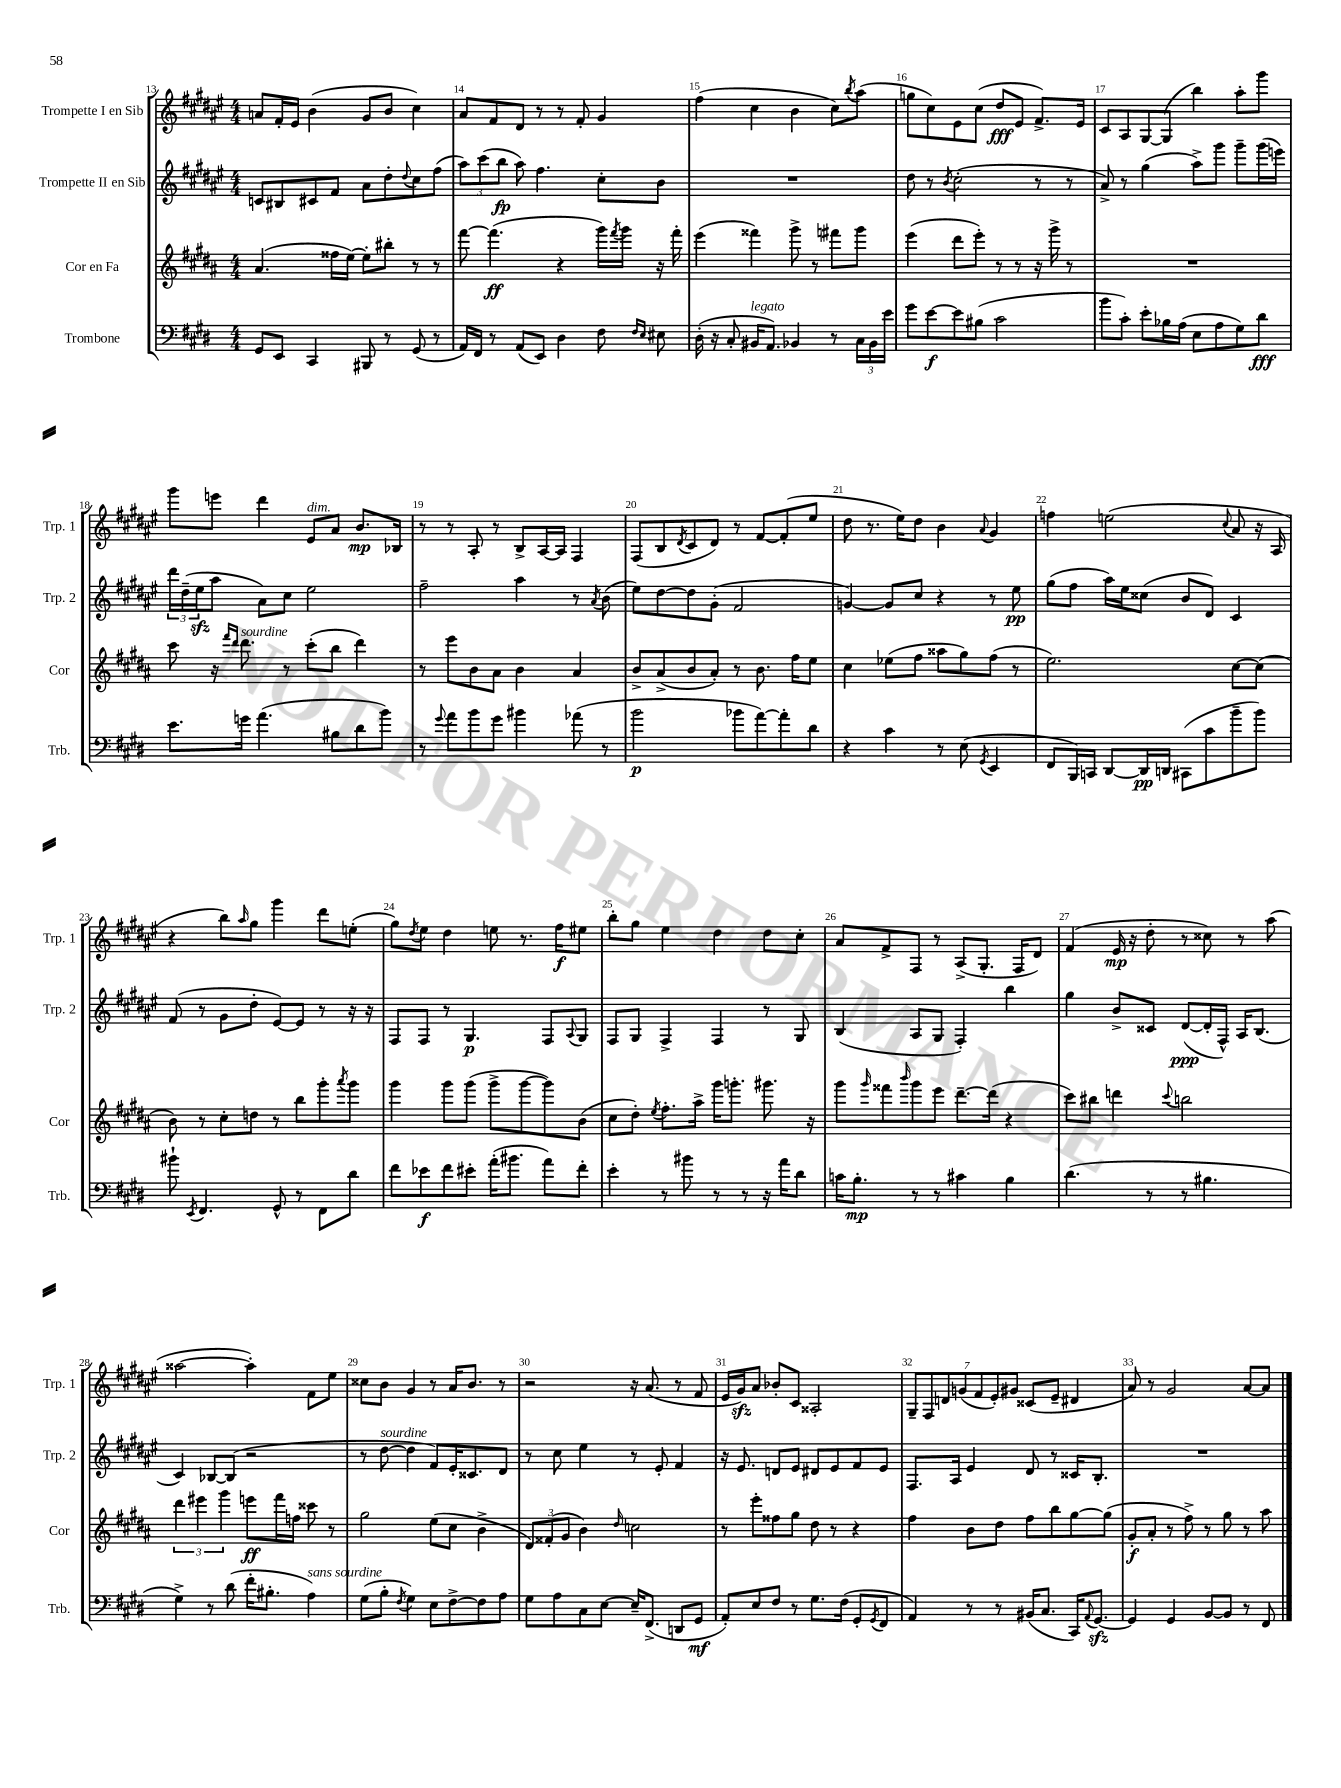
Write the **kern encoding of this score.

**kern	**kern	**kern	**kern
*staff4	*staff3	*staff2	*staff1
*clefF4	*clefG2	*clefG2	*clefG2
*k[f#c#g#d#]	*k[f#c#g#d#a#]	*k[f#c#g#d#a#e#]	*k[f#c#g#d#a#e#]
*M4/4	*M4/4	*M4/4	*M4/4
8GG#	(4.a#	8c	8a
8EE	.	8B#	16f#'
.	.	.	16e#
4CC#	.	8c#	(4b
.	16ff##	8f#	.
.	[16ee)	.	.
8BBB#	8ee']	8a#	8g#
8r	8bb#'	8dd#'	8b
.	.	8qqdd#	.
(8GG#	8r	8cc#	4cc#)
8r	8r	(8ff#	.
=	=	=	=
16AA)	[8fff#	12aa#)	8a#
16FF#	.	.	.
.	.	(12ccc#	.
8r	(4.fff#]	.	8f#
.	.	12bb	.
(8AA	.	8aa#)	8d#
8EE)	.	4.ff#	8r
4D#	4r	.	8r
.	.	.	8f#'
8F#	16ggg#)	8cc#'	4g#
.	8qfff#	.	.
.	16ggg#	.	.
16qqF#	.	.	.
16qqE	.	.	.
8E#	16r	8b	.
.	16fff#'	.	.
=	=	=	=
(16D#'	(4eee	1r	(4ff#
16r	.	.	.
8C#'	.	.	.
16BB#	4fff##)	.	4cc#
8.AA)	.	.	.
4BB-	8ggg#^	.	4b
.	8r	.	.
8r	8fff#	.	8cc#)
.	.	.	8qbb
24C#	8ggg#	.	(8aa#
24BB-	.	.	.
24e	.	.	.
=	=	=	=
8g#	(4eee	8dd#	8gg
[8e	.	8r	8cc#)
.	.	8qb	.
8e]	8ddd#	(2cc#'	8e#
(8B#	8eee')	.	(8cc#
2c#	8r	.	8dd#
.	8r	.	8e#
.	16r	8r	8.f#^)
.	16ggg#^	.	.
.	8r	8r	.
.	.	.	16e#
=	=	=	=
8b	1r	8a#^)	8c#
8c#')	.	8r	8A#
8e'	.	(4gg#	[8G#
16B-	.	.	(8G#]
(16A	.	.	.
8E	.	8aa#^)	4bb)
8A	.	8ggg#	.
8G#)	.	8ggg#~	8aa#'
8d#	.	(16ggg#	8ggg#
.	.	16eee)	.
=	=	=	=
8.e	8ccc#	24ddd#	8ggg#
.	.	(24dd#~	.
.	.	24ee#	.
.	16r	8aa#	8eee
.	16qqfff#	.	.
.	16qqddd#	.	.
16g	8.ddd#	.	.
(4.a	.	8a#)	4ddd#
.	8r	8cc#	.
.	(8ccc#'	2ee#	8e#
8B#	8bb	.	8a#
8d#	4ddd#)	.	8.b
8b)	.	.	.
.	.	.	16B-
=	=	=	=
8r	8r	2ff#~	8r
8qqg#	.	.	.
8a	8eee	.	8r
8b	8b	.	8A#'
8g#	8a#	.	8r
4b#	4b	4aa#	8B^
.	.	.	[16A#
.	.	.	16A#]
(8a-	4a#	8r	4F#
.	.	8qa#	.
8r	.	(8b	.
=	=	=	=
2b	8b^	8ee#)	(8F#
.	(8a#^	[8dd#	8B
.	.	.	8qd#
.	8b	8dd#]	8c#
.	8a#')	(8g#'	8d#)
8b-	8r	2f#	8r
[8a)	8.b	.	[8f#
8a']	.	.	(8f#']
.	16ff#	.	.
8d#	8ee	.	8ee#
=	=	=	=
4r	4cc#	[4g)	8dd#
.	.	.	8.r
4c#	(8ee-	8g]	.
.	.	.	16ee#)
.	8ff#	8cc#	8dd#
8r	8aa##	4r	4b
(8E	8gg#)	.	.
8qGG#	.	.	8qqa#
4EE	(8ff#	8r	4g#
.	8r	8ee#	.
=	=	=	=
8FF#	2.ee)	(8gg#	4ff
16BBB)	.	8ff#	.
16CC	.	.	.
[8DD#	.	16aa#)	(2ee
.	.	16ee#	.
16DD#]	.	(8cc##	.
16DD	.	.	.
(8CC#	.	8b	.
8c#	.	8d#)	.
.	.	.	8qqcc#
8b~	[8cc#	4c#	8a#
8b)	(8cc#]	.	16r
.	.	.	16A#
=	=	=	=
8b#`	8b)	(8f#	4r
8qEE	.	.	.
4.FF#	8r	8r	.
.	8cc#'	8g#	8bb)
.	.	.	16qqaa#
.	8dd	8dd#'	8gg#
8GG#^^	8r	[8e#)	4ggg#
8r	8bb	8e#]	.
8FF#	8ggg#'	8r	8ddd#
.	8qaaa#	.	.
8d#	8ggg#	16r	(8ee'
.	.	16r	.
=	=	=	=
8f#	4ggg#	8F#	8gg#)
.	.	.	8qdd#
8e-	.	8F#	8ee#
8f#	8ggg#	8r	4dd#
8e#'	(8ggg#	4.G#	.
(16a'	8ggg#^	.	8ee
8.b#	.	.	.
.	[8ggg#	.	8.r
8a)	8ggg#])	8F#	.
.	.	.	16ff#
.	.	8qqA#	.
8f#'	(8b	8G#	8ee#
=	=	=	=
4e'	8cc#	8F#	8bb'
.	8dd#')	8G#	8gg#
.	8qee	.	.
8r	8.ff#'	4F#^	4ee#
8b#	.	.	.
.	16aa#^	.	.
8r	16ggg#	4F#	4dd#
.	8.ggg'	.	.
8r	.	.	.
16r	8.ggg#	8r	8dd#
16a	.	.	.
8d#	.	8G#	8cc#'
.	16r	.	.
=	=	=	=
16c	8ggg#	(4B	8a#
8.B'	.	.	.
.	16qqggg#	.	.
.	8fff##	.	8f#^
.	16qqbbb	.	.
8r	8ggg#	8A#	8F#
8r	8eee	8G#	8r
4c#	[8.ddd#~	4F#')	(8A#^
.	.	.	8.G#'
.	(16ddd#]	.	.
4B	4r	4bb	.
.	.	.	16F#
.	.	.	8d#)
=	=	=	=
(4.d#	8ccc#)	4gg#	(4f#
.	8bb#	.	.
.	4ddd	8b^	16e#
.	.	.	16r
8r	.	8c##	8dd#'
.	8qqccc#	.	.
8r	2bb	([8d#	8r
4.B#	.	16d#']	8cc##)
.	.	16F#^^)	.
.	.	16A#	8r
.	.	(8.B	.
.	.	.	(8aa#
=	=	=	=
4G#^)	6ddd#	4c#)	[2aa##
.	6eee#	.	.
8r	.	[8B-	.
.	6ggg#	.	.
(8d#	.	(8B-]	.
16f#'	8eee	2r	4aa##'])
8.B#'	.	.	.
.	16fff#	.	.
.	16ff	.	.
4A)	8ccc##	.	8f#
.	8r	.	8ee#
=	=	=	=
(8G#	2gg#	8r	8cc##
8B'	.	[8dd#	8b
8qF#	.	.	.
4G#)	.	4dd#]	4g#
8E	(8ee	8f#)	8r
[8F#^	8cc#	16e#'	16a#
.	.	8.c##	8.b
8F#]	4b^	.	.
8A	.	8d#	8r
=	=	=	=
8G#	12d#)	8r	2r
.	(12f##'	.	.
8A	.	8cc#	.
.	12g#	.	.
8C#	4b)	4ee#	.
[8E	.	.	.
.	16qqdd#	.	.
16E~]	2cc	8r	16r
(8.FF#^	.	.	(8.a#
.	.	8e#'	.
8DD	.	4f#	8r
8GG#	.	.	8f#
=	=	=	=
8AA')	8r	16r	16e#
.	.	8.e#	16g#)
8E	8eee'	.	8a#
8F#	8ff##	8d	8b-'
8r	8gg#	8e#	8c#
8.G#	8dd#	8d#	2A##'
.	8r	8e#	.
(16F#	.	.	.
8GG#'	4r	8f#	.
8qGG#	.	.	.
8FF#	.	8e#	.
=	=	=	=
4AA)	4ff#	8.F#	14G#~
.	.	.	14F#
.	.	.	14d
.	.	16A#	.
.	.	.	(14g
8r	8b	4e#	.
.	.	.	14f#
.	.	.	14e#')
8r	8dd#	.	.
.	.	.	14g#
(16BB#	8ff#	8d#	(8c##
8.C#	.	.	.
.	8bb	8r	8e#~
16CC#)	[8gg#	16c##	4d#
8qqAA	.	.	.
[8.GG#	.	8.B'	.
.	(8gg#]	.	.
=	=	=	=
4GG#]	8g#'	1r	8a#)
.	8a#'	.	8r
4GG#	8r	.	2g#
.	8ff#^)	.	.
[8BB	8r	.	.
8BB]	8gg#	.	.
8r	8r	.	[8a#
8FF#	8aa#	.	8a#]
==	==	==	==
*-	*-	*-	*-
